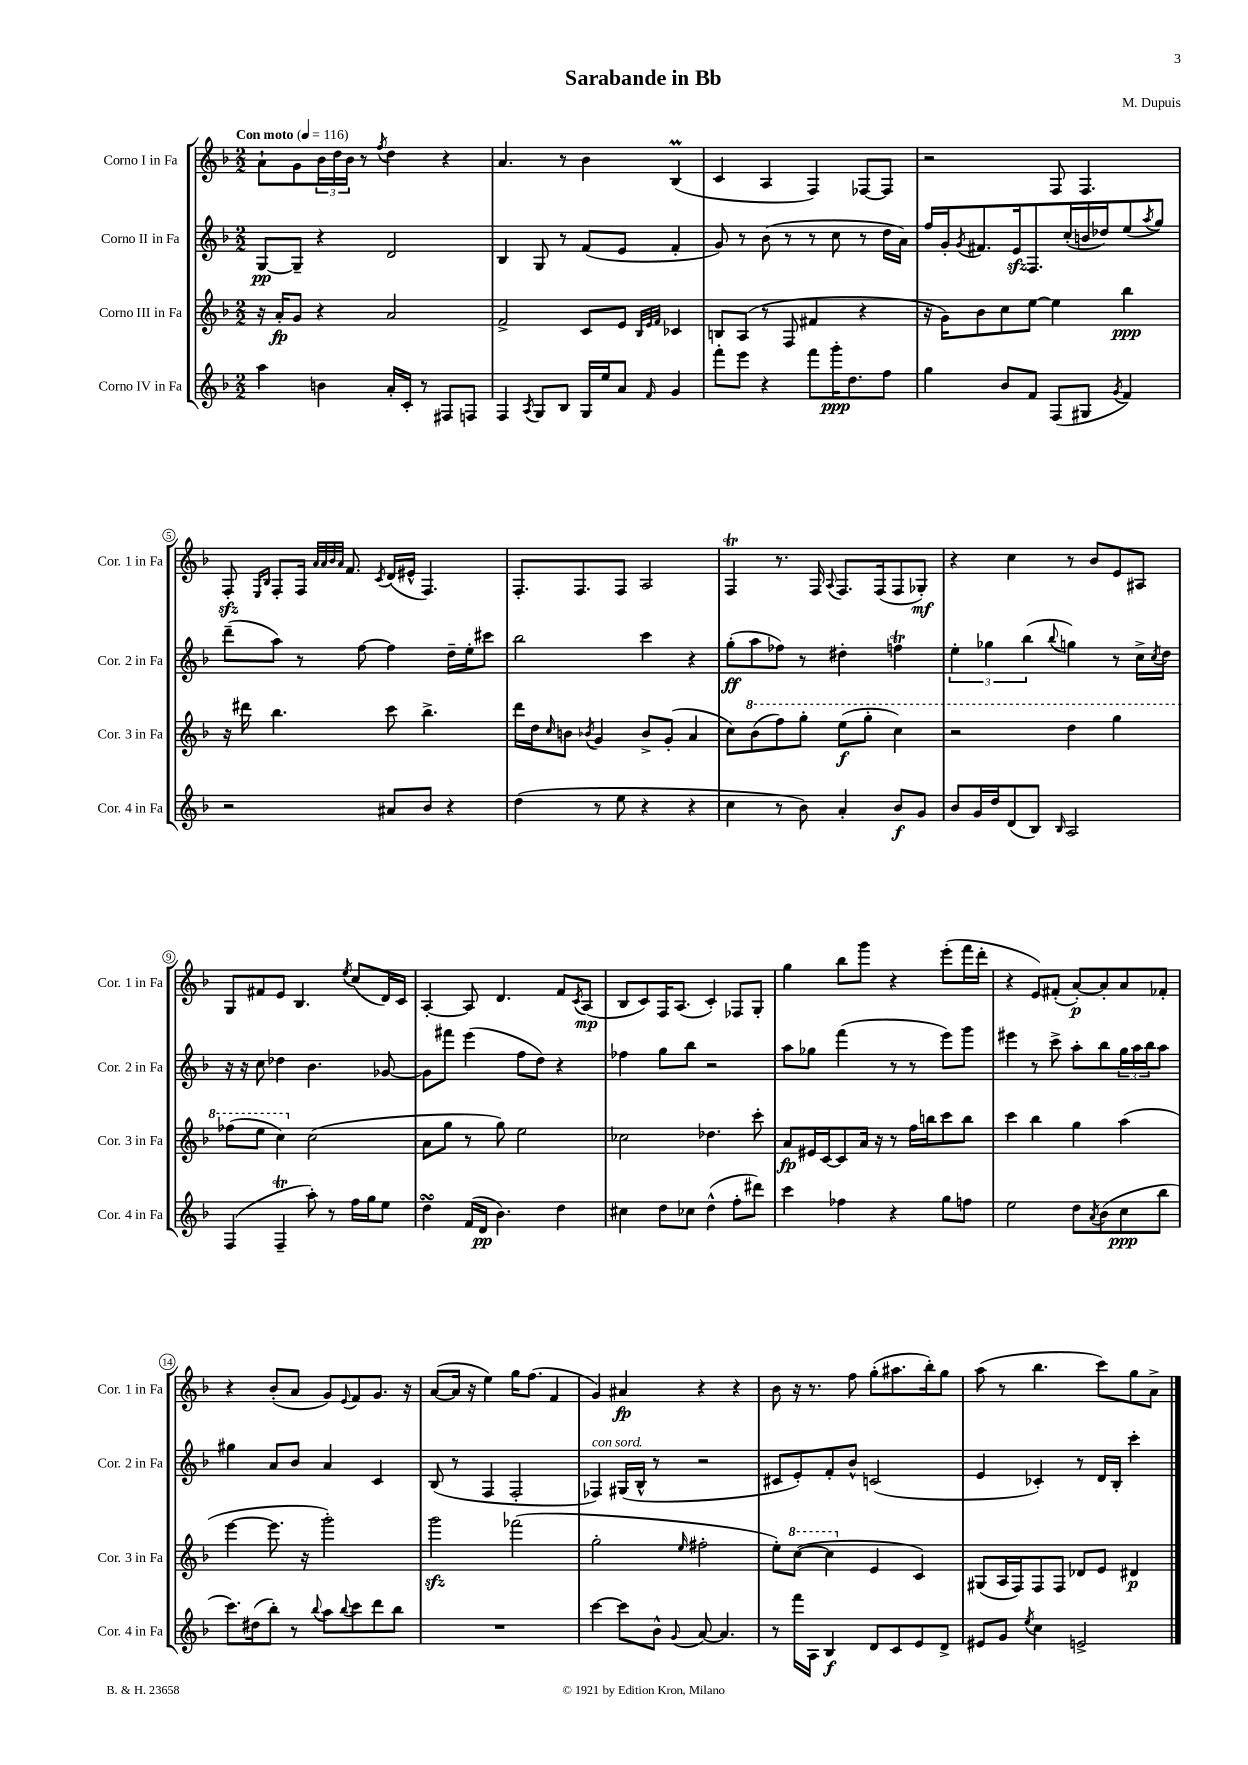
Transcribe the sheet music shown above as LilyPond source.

\header { title = "Sarabande in Bb" composer = "M. Dupuis" }
<<
\new StaffGroup <<
\new Staff = "s0" \with { instrumentName = "Corno I in Fa" shortInstrumentName = "Cor. 1 in Fa" } {
    \clef treble \key f \major \numericTimeSignature \time 2/2 \tempo "Con moto" 4 = 116
    a'8-! g'8 \tuplet 3/2 { bes'16 d''16 bes'16 } r8 \acciaccatura { f''8 } d''4 r4 |
    a'4. r8 bes'4 bes4\prall( |
    c'4 a4 f4) fes8~ fes8 |
    r2 f8 f4. |
    f8-.\sfz \grace { e16 bes16 } f8-. f16 \grace { a'32 a'32 bes'32 a'32 } f'8. \acciaccatura { c'8 } d'16( eis'16-^ f4.) |
    f8.-. f8. f8 a2 |
    f4\trill r8. f16 \appoggiatura { a8 } f8. f16( f8 ges8-.\mf) |
    r4 c''4 r8 bes'8 e'8 ais8 |
    g8 fis'8 e'8 bes4. \acciaccatura { e''8 } c''8( d'16) c'16 |
    a4~-. a8 d'4. f'8 \acciaccatura { c'8 } a8\mp( |
    bes8 c'8) f16 a8.( c'4-.) fes8 g8-. |
    g''4 bes''8 g'''8 r4 e'''8-.( f'''16 d'''16-. |
    r4 e'8) fis'8-.( a'8~-.\p) a'8-. a'8 fes'8-. |
    r4 bes'8-.( a'8 g'8) \appoggiatura { e'8 } f'8 g'8. r16 |
    a'8~( a'16 r16 e''4) g''16 f''8.( f'4 |
    g'4) ais'4\fp r4 r4 |
    bes'8 r16 r8. f''8 g''8-.( ais''8. bes''16-.) g''8 |
    a''8( r8 bes''4. c'''8) g''8 a'8-> \bar "|." |
}
\new Staff = "s1" \with { instrumentName = "Corno II in Fa" shortInstrumentName = "Cor. 2 in Fa" } {
    \clef treble \key f \major \numericTimeSignature \time 2/2
    g8~\pp g8-- r4 d'2 |
    bes4 g8 r8 f'8( e'8 f'4-. |
    g'8) r8 bes'8( r8 r8 c''8 r8 d''16 a'16) |
    f''16 g'16-. \acciaccatura { g'8 } fis'8. e'16\sfz f8. c''16-.( b'16 des''16) e''8( \acciaccatura { a''8 } g''8) |
    d'''8--( a''8) r8 f''8~ f''4 d''16-- e''16-. cis'''8 |
    bes''2 c'''4 r4 |
    g''8-.\ff( a''8 fes''8) r8 dis''4-. f''4\trill |
    \tuplet 3/2 { e''4-. ges''4 bes''4( } \appoggiatura { bes''8 } g''4) r8 c''16-> \acciaccatura { c''8 } d''16 |
    r16 r16 c''8 des''4 bes'4. ges'8~ |
    ges'8 fis'''8 e'''4( f''8 d''8) r4 |
    fes''4 g''8 bes''8 r2 |
    a''8 ges''8 f'''4( r8 r8 e'''8) g'''8 |
    eis'''4 r8 c'''8-> a''8-. bes''8 \tuplet 3/2 { g''16 a''16 bes''16 } a''8 |
    gis''4 a'8 bes'8 a'4 c'4 |
    bes8( r8 f4 f2-. |
    fes4^\markup { \italic "con sord." }) gis16( bes16-^ r8 r2 |
    cis'8 e'8-.) f'8-. bes'8-^ c'2( |
    e'4 ces'4-.) r8 d'16 bes16-. c'''4-. \bar "|." |
}
\new Staff = "s2" \with { instrumentName = "Corno III in Fa" shortInstrumentName = "Cor. 3 in Fa" } {
    \clef treble \key f \major \numericTimeSignature \time 2/2
    r16 a'16-.\fp g'8 r4 a'2 |
    f'2-> c'8 e'8 \grace { bes32 e'32 f'32 } ces'4 |
    b8 a8( r8 f8 fis'4 r4 |
    r16 g'16) bes'8 c''8 e''8~ e''4 bes''4\ppp |
    r16 dis'''16 bes''4. c'''8 bes''4.-> |
    d'''16 d''16 \grace { c''16 } b'8 \acciaccatura { bes'8 } g'4 bes'8-> g'8-.( a'4 |
    c''8) \ottava #1 bes''8( f'''8) g'''8-. e'''8\f( g'''8-. c'''4) |
    r2 d'''4 g'''4 |
    fes'''8( e'''8 c'''4) \ottava #0 c''2( |
    a'8 g''8 r8 g''8) e''2 |
    ces''2 des''4. c'''8-. |
    a'8\fp eis'16 c'16~ c'8 a'16 r16 r8 f''16 b''16 c'''8 b''8 |
    c'''4 bes''4 g''4 a''4( |
    e'''4~ e'''8. r16 g'''2-.) |
    g'''2\sfz fes'''2( |
    g''2-. \grace { e''16 } fis''2-. |
    e''8-.) \ottava #1 c'''8~( c'''4 \ottava #0 e'4 c'4) |
    gis8( a16 f16) f8 f8 des'8 e'8 dis'4\p \bar "|." |
}
\new Staff = "s3" \with { instrumentName = "Corno IV in Fa" shortInstrumentName = "Cor. 4 in Fa" } {
    \clef treble \key f \major \numericTimeSignature \time 2/2
    a''4 b'4 a'16-. c'16-. r8 fis8 f8 |
    f4 \acciaccatura { a8 } g8 bes8 g16 e''16 a'8 \grace { f'16 } g'4 |
    f'''8-. e'''8 r4 f'''8 g'''16-.\ppp d''8. f''8 |
    g''4 bes'8 f'8 f8( gis8 \acciaccatura { g'8 } f'4) |
    r2 ais'8 bes'8 r4 |
    d''4( r8 e''8 r4 r4 |
    c''4 r8 bes'8) a'4-. bes'8\f g'8 |
    bes'8 g'16 d''16 d'8( bes8) \grace { bes16 } a2 |
    f4( f4--\trill a''8-.) r8 f''16 g''16 e''8 |
    d''4\turn f'16( d'16\pp bes'4.) d''4 |
    cis''4 d''8 ces''8 d''4-^( f''8-. dis'''8) |
    c'''4 fes''4 r4 g''8 f''8 |
    e''2 d''8 \acciaccatura { a'8 } bes'8( c''8\ppp bes''8 |
    c'''8.) dis''16( bes''8-.) r8 \appoggiatura { bes''8 } a''8 \appoggiatura { bes''8 } c'''8 d'''8 bes''8 |
    R1 |
    c'''4~ c'''8 bes'8-^ \appoggiatura { g'8 } a'8~ a'4. |
    r8 f'''16 a16 bes4\f d'8 c'8 e'8 d'8-> |
    eis'8 g'8 \acciaccatura { e''8 } c''4 e'2-> \bar "|." |
}
>>
>>
\layout { \context { \Score \override BarNumber.stencil = #(make-stencil-circler 0.1 0.3 ly:text-interface::print) } }
